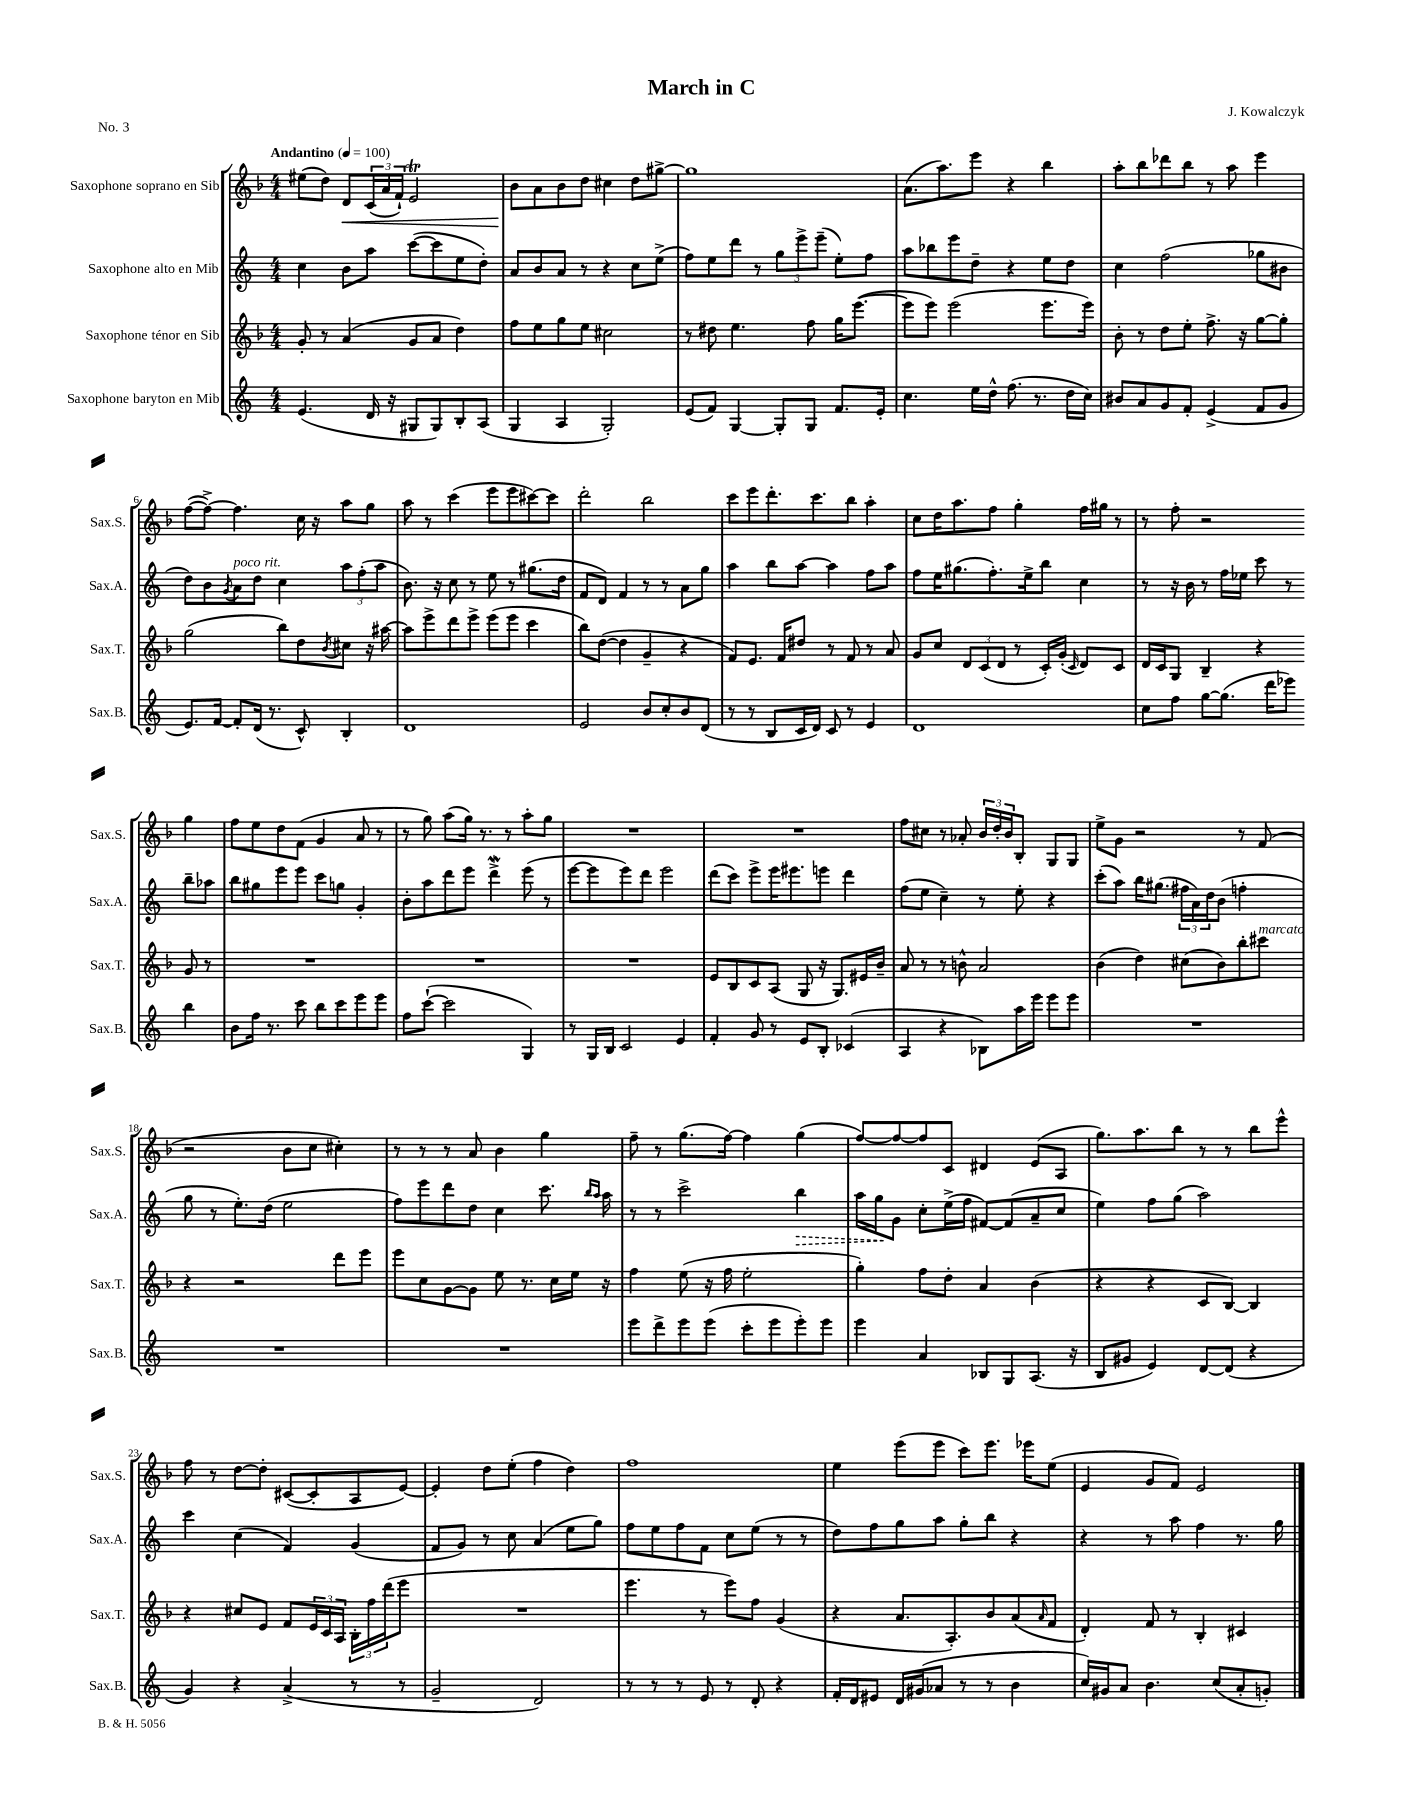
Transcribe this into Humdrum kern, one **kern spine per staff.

**kern	**kern	**kern	**kern
*staff4	*staff3	*staff2	*staff1
*clefG2	*clefG2	*clefG2	*clefG2
*k[]	*k[b-]	*k[]	*k[b-]
*M4/4	*M4/4	*M4/4	*M4/4
*MM100	*MM100	*MM100	*MM100
(4.e/	8g'/	4cc\	(8ee#\L
.	8r	.	8dd\J)
.	(4a/	8b\L	8d/L
16d/	.	8aa\J	(24c/L
.	.	.	24a/
16r	.	.	.
.	.	.	24f`/JJ)
8G#/L	8g/L	([8ccc\L	2e/
8G#/)	8a/J	8ccc\]	.
8B'/	4dd\)	8ee\	.
(8A/J	.	8dd'\J)	.
=	=	=	=
4G/	8ff\L	8a/L	8b-\L
.	8ee\	8b/	8a\
4A/	8gg\	8a/J	8b-\
.	8ee\J	8r	8dd\J
2G'/)	2cc#\	4r	4cc#\
.	.	8cc\L	8dd\L
.	.	(8ee^\J	[8gg#^\J
=	=	=	=
(8e/L	8r	8ff\L)	1gg#]
8f/J)	8dd#\	8ee\	.
[4G/	4.ee\	8ddd\J	.
.	.	8r	.
8G'/]L	.	12gg\L	.
.	.	12eee^\	.
8G/J	8ff\	.	.
.	.	(12eee~\J	.
8.f/L	16gg\LK	8ee'\L)	.
.	([8.eee\J	.	.
.	.	8ff\J	.
16e'/Jk	.	.	.
=	=	=	=
4.cc\	8eee\]L	8aa\L	(8.a\L
.	8eee\J)	8bb-\	.
.	.	.	8.aa\)
.	(2eee\	8eee\	.
16ee\LL	.	8dd~\J	8eee\J
16dd^^\JJ	.	.	.
(8.ff\	.	4r	4r
8.r	.	.	.
.	8.eee\L	8ee\L	4bb-\
16dd\LL	.	8dd\J	.
16cc\JJ)	16eee\Jk)	.	.
=	=	=	=
8b#/L	8b-'\	4cc\	8aa'\L
8a/	8r	.	8bb-\
8g/	8dd\L	(2ff\	8ddd-\
8f'/J	8ee'\J	.	8bb-\J
(4e^/	8.ff^\	.	8r
.	.	.	8aa\
.	16r	.	.
8f/L	[8gg\L	8gg-\L	4eee\
8g/J	8gg'\]J	8b#\J	.
=	=	=	=
8.e/L)	(2gg\	8dd\L)	([8ff\L
.	.	8b\	8ff^\_J)
[16f/Jk	.	.	.
.	.	8qg/	.
8f'/]L	.	8a\	4.ff\]
(16d/Jk	.	8dd\J	.
8.r	.	.	.
.	8bb-\L)	4cc\	.
8c^^/)	8dd\	.	16cc\
.	.	.	16r
.	8qb-/	.	.
4B'/	8cc#\J	12aa\L	8aa\L
.	.	(12ff'\	.
.	16r	.	8gg\J
.	.	12aa\J	.
.	[16aa#\	.	.
=	=	=	=
1d	8aa#\]L	8.b\)	8aa\
.	8eee^\	.	8r
.	.	16r	.
.	8ddd\	8cc\	(4ccc\
.	8eee^\J	8r	.
.	(8eee\L	8ee\	8eee\L
.	8eee\J	8r	8eee\
.	4ccc\	(8.gg#\L	[8ccc#\)
.	.	.	8ccc#\]J
.	.	16dd\Jk	.
=	=	=	=
2e/	8bb-\L)	8f/L	2ddd'\
.	([8dd\J	8d/J)	.
.	4dd\]	4f/	.
8b/L	4g~/	8r	2bb-\
8cc'/	.	8r	.
8b/	4r	8a\L	.
(8d/J	.	8gg\J	.
=	=	=	=
8r	8f/L)	4aa\	8ccc\L
8r	8.e/J	.	8eee\
8B/L	.	8bb\L	8.ddd'\
.	16f/LK	.	.
16c/L	8dd#/J	[8aa\J	.
16d/JJ)	.	.	8.ccc\
8c/	8r	4aa\]	.
8r	8f/	.	8bb-\J
4e/	8r	8ff\L	4aa'\
.	8a/	8aa\J	.
=	=	=	=
1d	8g/L	8ff\L	8cc\L
.	8cc/J	16ee\K	16dd\K
.	.	(8.gg#\	8.aa\
.	12d/L	.	.
.	(12c/	.	.
.	.	8.ff'\)	8ff\J
.	12d/J	.	.
.	8r	.	4gg'\
.	.	16ee^\k	.
.	16c'/LL)	8bb\J	.
.	(16g'/JJ	.	.
.	16qqc/	.	.
.	8d/L)	4cc\	16ff\LL
.	.	.	16gg#\JJ
.	8c/J	.	8r
=	=	=	=
8cc\L	16d/LL	8r	8r
.	16c/J	.	.
8ff\J	8G/J	16r	8ff'\
.	.	16b\	.
[8gg\L	4B-~/	8r	2r
(8.gg\]J	.	16ff\LL	.
.	.	16ee-\JJ	.
.	4r	8ccc\	.
16ddd\LK	.	.	.
8eee-\J)	.	8r	.
4bb\	8g/	8bb~\L	4gg\
.	8r	8aa-\J	.
=	=	=	=
8b\L	1r	8bb\L	8ff\L
16ff\Jk	.	8gg#\	8ee\
8.r	.	.	.
.	.	8eee\	8dd\
8ccc\	.	8eee\J	(8f\J
8bb\L	.	8ccc\L	4g/
8ccc\	.	8gg\J	.
8eee\	.	4g'/	8a/
8eee\J	.	.	8r
=	=	=	=
8ff\L	1r	8b'\L	8r
([8ccc`\J	.	8aa\	8gg\)
2ccc\]	.	8ddd\	(8aa\L
.	.	8eee\J	16gg\Jk)
.	.	.	8.r
.	.	4ddd^\	.
.	.	.	8r
4G/)	.	(8eee\	8aa'\L
.	.	8r	8gg\J
=	=	=	=
8r	1r	[8eee\L	1r
16G/LL	.	8eee\]	.
16B/JJ	.	.	.
2c/	.	8eee\)	.
.	.	8ddd\J	.
.	.	2eee\	.
4e/	.	.	.
=	=	=	=
4f'/	8e/L	(8ddd\L	1r
.	8B-/	8ccc\J)	.
8g/	8c/	8eee^\L	.
8r	(8A/J	16eee\K	.
.	.	8.eee#\	.
8e/L	8G/	.	.
8B'/J	16r	8eee\J	.
.	8.G/L)	.	.
(4c-/	.	4ddd\	.
.	16e#/L	.	.
.	16b-~/JJ	.	.
=	=	=	=
4A/	8a/	(8ff\L	8ff\L
.	8r	8ee\J	8cc#\J
4r	8r	4cc~\)	8r
.	8b^^\	.	8a-'/
8B-\L)	2a/	8r	24b-/LL
.	.	.	24dd'/
.	.	.	24b-/J
16aa\L	.	8ee'\	8B-'/J
16eee\JJ	.	.	.
8eee\L	.	4r	8G/L
8eee\J	.	.	8G/J
=	=	=	=
1r	(4b-\	(8ccc'\L	8ee^\L
.	.	8aa\J)	8g\J
.	4dd\)	16bb\LK	2r
.	.	(8.gg#\J	.
.	(8cc#\L	24ff#\LL	.
.	.	24a\)	.
.	.	24dd\J	.
.	8b-\)	(8b\J	.
.	8bb-'\	4ff'\	8r
.	8ccc#\J	.	(8f/
=	=	=	=
1r	4r	8gg\	2r
.	.	8r	.
.	2r	8.ee'\L)	.
.	.	(16dd\Jk	.
.	.	2ee\	8b-\L
.	.	.	8cc\J
.	8ddd\L	.	4cc#'\)
.	8eee\J	.	.
=	=	=	=
1r	8eee\L	8ff\L)	8r
.	8cc\	8eee\	8r
.	[8g\	8ddd\	8r
.	8g\]J	8dd\J	8a/
.	8ee\	4cc\	4b-\
.	8.r	.	.
.	.	8.ccc\	4gg\
.	16cc\LL	.	.
.	16ee\JJ	.	.
.	.	16qqbb/LL	.
.	.	16qqaa/JJ	.
.	16r	16aa\	.
=	=	=	=
8eee\L	4ff\	8r	8ff~\
8ddd^\	.	8r	8r
8eee\	(8ee\	2ccc^\	(8.gg\L
(8eee\J	16r	.	.
.	16ff\	.	[16ff\Jk)
8ccc'\L	2ee'\	.	4ff\]
8eee\	.	.	.
8eee'\)	.	4bb\	(4gg\
8eee\J	.	.	.
=	=	=	=
4eee\	4gg'\)	16aa\LL	[8ff/L)
.	.	16gg\J	.
.	.	8g\J	8ff/_
4a/	8ff\L	8cc'\L	8ff/]
.	8dd'\J	(16ee^\L	8c/J
.	.	16ff\JJ	.
8B-/L	4a/	[8f#/L)	4d#/
8G/	.	(8f#/]	.
(8.A/J	(4b-\	8a~/	(8e/L
.	.	8cc/J	8A/J
16r	.	.	.
=	=	=	=
8B/L	4r	4ee\)	8.gg\L)
8g#/J	.	.	.
.	.	.	8.aa\
4e/)	4r	8ff\L	.
.	.	(8gg\J	8bb-\J
[8d/L	8c/L	2aa\)	8r
(8d/]J	[8B-/J)	.	8r
4r	4B-/]	.	8bb-\L
.	.	.	8eee^^\J
=	=	=	=
4g/)	4r	4ccc\	8ff\
.	.	.	8r
4r	8cc#/L	(4cc\	[8dd\L
.	8e/J	.	8dd'\]J
(4a^/	8f/L	4f/)	([8c#/L
.	24e/L	.	8c#'/]
.	24c/	.	.
.	24A/JJ	.	.
8r	24B-'\LL	(4g/	8A/
.	24ff\	.	.
.	(24ddd\J	.	.
8r	8eee\J	.	[8e/J)
=	=	=	=
2g~/	1r	8f/L	4e'/]
.	.	8g/J)	.
.	.	8r	8dd\L
.	.	8cc\	(8ee'\J
2d/)	.	(4a/	4ff\
.	.	8ee\L	4dd\)
.	.	8gg\J)	.
=	=	=	=
8r	4.eee\	8ff\L	1ff
8r	.	8ee\	.
8r	.	8ff\	.
8e/	8r	8f\J	.
8r	8eee\L)	8cc\L	.
8d'/	8ff\J	(8ee\J	.
4r	(4g/	8r	.
.	.	8r	.
=	=	=	=
16f'/LL	4r	8dd\L)	4ee\
16d/J	.	.	.
8e#/J	.	8ff\	.
16d/LL	8.a/L	8gg\	(8eee\L
(16g#/J	.	.	.
8a-/J	.	8aa\J	8eee\J
.	8.A'/)	.	.
8r	.	8gg'\L	8ccc\L)
8r	8b-/	8bb\J	8.eee\J
4b\	(8a/	4r	.
.	.	.	16eee-\LK
.	16qqa/	.	.
.	8f/J	.	(8ee\J
=	=	=	=
16cc/LL)	4d'/)	4r	4e/
16g#/J	.	.	.
8a/J	.	.	.
4.b\	8f/	8r	8g/L
.	8r	8aa\	8f/J)
.	4B-'/	4ff\	2e/
(8cc/L	.	.	.
8a'/	4c#/	8.r	.
8g'/J)	.	.	.
.	.	16gg\	.
==	==	==	==
*-	*-	*-	*-
